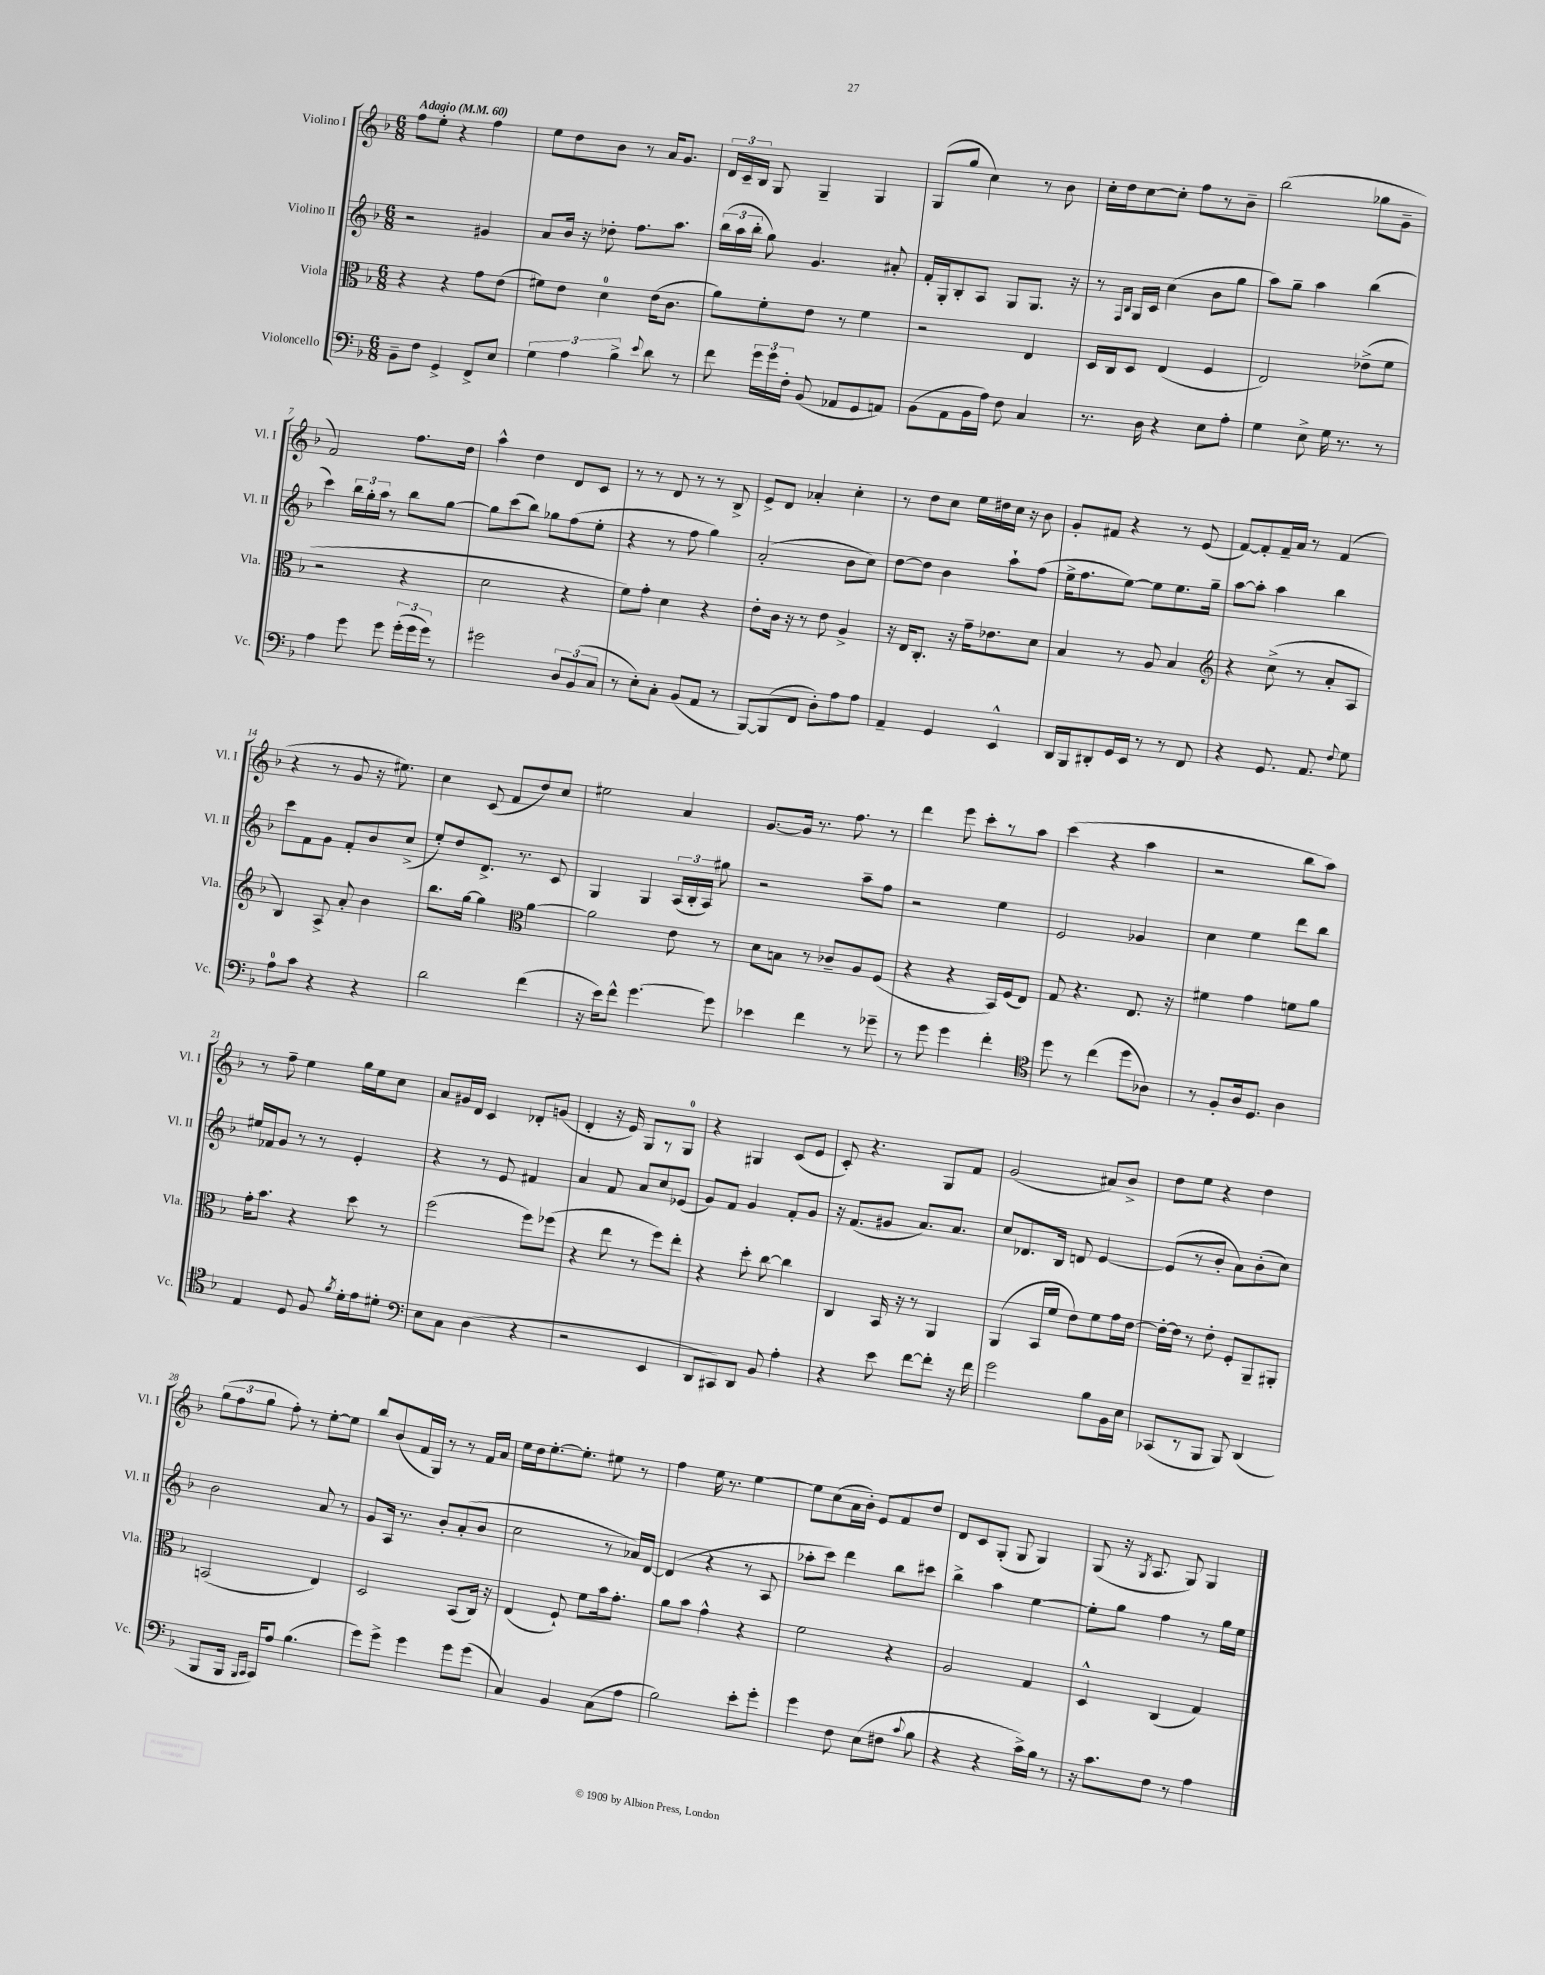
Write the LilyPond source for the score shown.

<<
\new StaffGroup <<
\new Staff = "s0" \with { instrumentName = "Violino I" shortInstrumentName = "Vl. I" } {
    \clef treble \key f \major \numericTimeSignature \time 6/8 \tempo "Adagio" 4 = 60
    \autoBeamOff f''8[ e''8]-. r4 f''4 |
    e''8[ d''8 bes'8] r8 a'16[ g'8.] |
    \tuplet 3/2 { d'16[ c'16-- bes16] } g8 g4-- g4 |
    g8[( g''8] c''4) r8 bes'8 |
    c''16[-. d''16 c''8~ c''8]-. f''8[ r8 bes'8]-- |
    bes''2( ges''8[ g'8]-- |
    f'2) f''8.[ d''16] |
    a''4-^ d''4 d'8[ c'8] |
    r8 r8 d'8 r8 r8 bes8-> |
    e'8[-> d'8] aes'4-. c''4-. |
    r8 d''8[ c''8] e''16[ dis''16 c''16] r16 bes'8 |
    g'8[-. fis'8] r4 r8 e'8( |
    f'8[~) f'8-. f'16-- a'16] r8 f'4( |
    r4 r8 g'8 r16 eis''8.) |
    c''4 c'8( f'8[ d''8) c''8] |
    eis''2 a'4 |
    g'8.[~ g'16] r8. f''8. r8 |
    d'''4 e'''8 c'''8[-. r8 a''8] |
    c'''4( r4 a''4 |
    r2 bes''8[ a''8]) |
    r8 f''8-- e''4 g''16[ e''16 c''8] |
    a'8[ gis'16 d'16] c'4 des'8[-. g'8]( |
    d'4-. r16 e'16) g8[ r8 g8]-0 |
    r4 gis4 c'8[( e'8] |
    c'8-.) r4. g8[ f'8] |
    g'2( ais'8[) bes'8]-> |
    d''8[ e''8] r4 d''4 |
    \tuplet 3/2 { g''8[( f''8 g''8] } f''8-.) r8 e''8[~-. e''8] |
    bes''8[ bes'8( f'16 g16]) r8 r8 f'16[ a'16] |
    e''16[ d''16 e''8.~-. e''8.]-. eis''8 r8 |
    f''4 e''16 r8. e''4~ |
    e''8[ c''8( a'16 bes'16]-.) e'8[ f'8 d''8] |
    d'8[ c'8 g8]-.( g8 g4) |
    g8( r16 \acciaccatura { g8 } a8. g8) g4 \bar "|." |
}
\new Staff = "s1" \with { instrumentName = "Violino II" shortInstrumentName = "Vl. II" } {
    \clef treble \key f \major \numericTimeSignature \time 6/8
    \autoBeamOff r2 gis'4 |
    a'8[ bes'16] r16 des''8-. f''8.[ a''8.] |
    \tuplet 3/2 { bes''16[( a''16 bes''16]-. } g''8) g'4. ais'8-. |
    f'16[-. g16-. bes8-. a8] g8[ g8.] r16 |
    r8 \grace { f16[ bes16] } g16[ c'16] c''4( bes'8[ g''8] |
    a''8[) g''8]-- a''4 bes''4( |
    c'''4) \tuplet 3/2 { bes''16[ g''16-. a''16] } r8 bes''8[ g''8]~ |
    g''8[ c'''8( bes''8]) ges''8[ f''8( e''8]-. |
    r4 r8 f''8 g''4) |
    a'2-.( bes'8[ c''8]) |
    d''8[~ d''8] bes'4 a''8[-! f''8]( |
    e''16[-> f''8. e''8]~) e''8[ e''8. g''16]-- |
    a''8[~ a''8]-. a''4 bes''4 |
    c'''8[ f'8 g'8] f'8[-. bes'8 c''8]->( |
    e''8[-.) d''8 d'8.]-> r8. c'8 |
    g4 g4 \tuplet 3/2 { a16[( bes16-. a16]) } gis''8 |
    r2 a''8[-- f''8] |
    r2 e''4 |
    e'2 ges'4 |
    c''4 e''4 d'''8[ bes''8] |
    eis''16[ fes'16 g'8] r8 r8 e'4-. |
    r4 r8 e'8 fis'4 |
    a'4 f'8 a'8[ c''8 ees'8]( |
    g'8[) f'8] g'4 f'8[-. g'8] |
    r16 f'8.[( gis'8] a'8.[) a'8.] |
    c''8[ des'8. bes16] d'8 e'4~ |
    e'8[( r8 bes'8]-. a'8[) bes'8-.( c''8]) |
    bes'2 a'8 r8 |
    g'8[ a16] r8. bes'8[-. a'8-.( bes'8] |
    c''2 r8 aes'16[) d'16]~ |
    d'4( r4 r8 a8 |
    aes''8[-. c'''8]) d'''4 bes''8[ cis'''8] |
    bes''4-> a''4 e''4~ |
    e''8[-. g''8] f''4 r8 g''16[ e''16] \bar "|." |
}
\new Staff = "s2" \with { instrumentName = "Viola" shortInstrumentName = "Vla." } {
    \clef alto \key f \major \numericTimeSignature \time 6/8
    \autoBeamOff r4 r4 g'8[ e'8]( |
    fis'8[) e'8] d'4-0 e'16[( c'8.] |
    a'8[) f'8-. e'8] r8 f'4 |
    r2 e4 |
    d16[ c16 d8] e4( f4 |
    e2) ees'8[->( f'8] |
    r2 r4 |
    d'2 r4 |
    f'8[) g'8]-. d'4 r4 |
    e'8[-. c'16] r16 r8 e'8 a4-> |
    r16 e16[ c8.]-. r16 g'16[-- ees'8. d'8] |
    bes4 r8 a8 bes4 |
    \clef treble r4 c''8->( r8 a'8[-. a8] |
    bes4) a8-> a'8-. bes'4 |
    bes''8.[ g''16]~ g''4 \clef alto a'4~ |
    a'2 e'8 r8 |
    d'8[ b8] r8 ces'8[-- a8 f8]( |
    r4 r4 bes,16[) f16( e8]) |
    g8 r4. e8. r16 |
    fis'4 g'4 f'8[ a'8] |
    g'16[-. bes'8.] r4 d''8 r8 |
    f''2( f''8[) fes''8]( |
    r4 e''8 r8 f''8[) e''8]-. |
    r4 d''8-. c''8~ c''4 |
    c4 bes,16 r16 r8 a,4 |
    a,4( bes,16[ f'16] e'8[) f'8 g'16 e'16]~ |
    e'16[~-. e'16] r8 e'8-. f8[-. a,8-- ais,8]-. |
    b,2( e4) |
    d2 bes,8[( c16]) r16 |
    e4( f8-!) f'8[ bes'16 g'8.]-. |
    a'8[ bes'8] g'4-^ r4 |
    f'2 r4 |
    a2 g4 |
    d4-^ c4( g4) \bar "|." |
}
\new Staff = "s3" \with { instrumentName = "Violoncello" shortInstrumentName = "Vc." } {
    \clef bass \key f \major \numericTimeSignature \time 6/8
    \autoBeamOff bes,8[-- f8] g,4-> f,8[-> e8] |
    \tuplet 3/2 { g4 a4 bes4-> } \appoggiatura { e'8 } d'8 r8 |
    f'8 \tuplet 3/2 { g'16[ g'16 f16]-. } bes,8( aes,8[ g,8 a,8]) |
    bes,8[( a,8 bes,16 a16]) f8 c4 |
    r8. d16 r4 e8[ a8]-. |
    g4 e8-> g16 r8. r8 |
    a4 g'8 g'8 \tuplet 3/2 { g'16[-.( g'16 g'16]) } r8 |
    gis'2 \tuplet 3/2 { d8[ bes,8( c8] } |
    r8 e8[-.) c8]-. bes,8[( a,8] r8 |
    bes,,8[~) bes,,8( f,8] d8[-.) a8 a8] |
    a,4-- g,4 e,4-^ |
    d,16[ bes,,16 dis,8-. g,16 e,16] r8 r8 f,8 |
    r4 g,8. a,8. \appoggiatura { f8 } g8 |
    a8[-0 c'8] r4 r4 |
    d'2 f'4( |
    r16 e'16[) f'8]-^ g'4.~ g'8 |
    ees'4 f'4 r8 ges'8-- |
    r8 g'8 g'4 f'4-. |
    \clef tenor d''8 r8 c''4( d''8[ aes8]) |
    r8 f8[-. a16 d8.] a4 |
    e4 d8 f8 \acciaccatura { f'8 } d'16[-. e'16 dis'8]-. |
    \clef bass e8[ c8] d4( r4 |
    r2 e,4 |
    d,8[ cis,8) d,8] bes,8 a4-. |
    r4 e'8 f'8[~ f'8]-. r16 f'16 |
    g'2 bes8[ bes,16 e16] |
    ces,8[( r8 bes,,8] bes,,8) d,4( |
    bes,,8[ bes,,16] \grace { bes,,16[ c,16] } c,16[) a8] bes4.( |
    g'8[) g'8]-> g'4 g'8[ g'8]( |
    c4) bes,4 c8[( a8] |
    bes2) e'8[-. g'8]-. |
    g'4 f8 e8[( fis8] \appoggiatura { c'8 } bes8 |
    r4 r4 c'16[->) bes16] r8 |
    r16 c'8.[ f8] r8 a4 \bar "|." |
}
>>
>>
